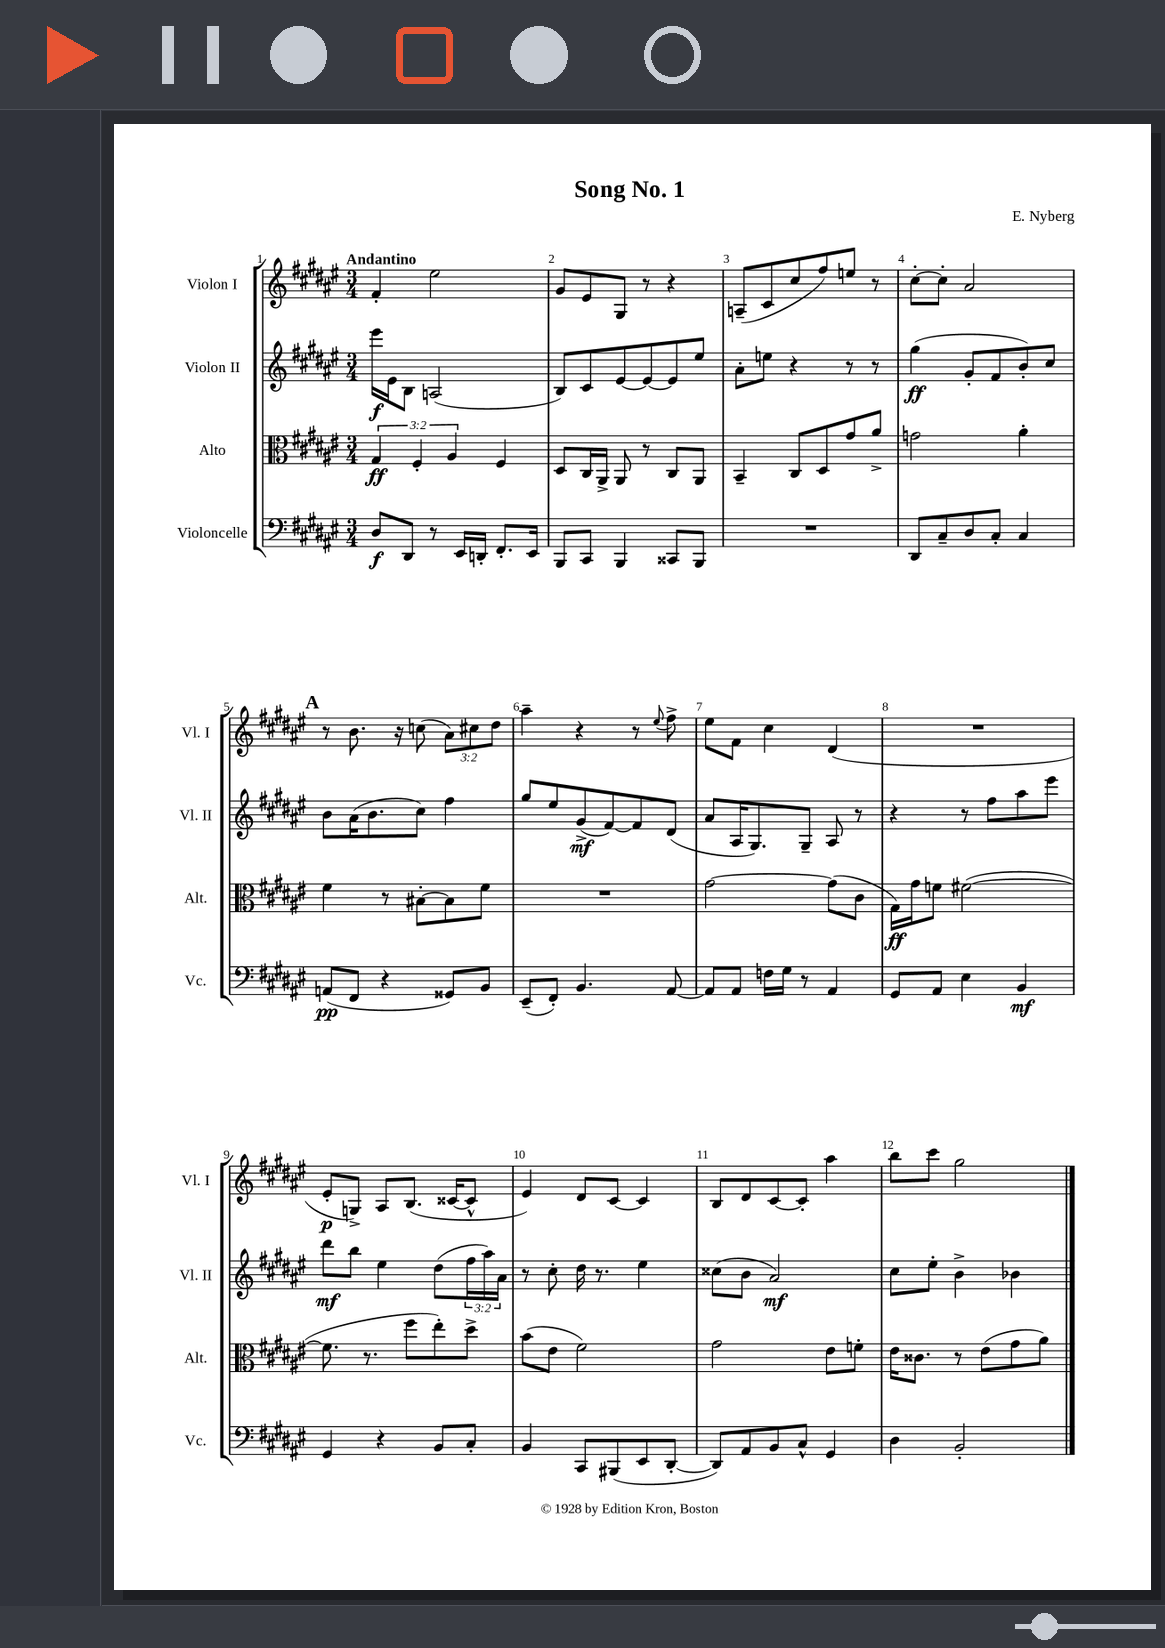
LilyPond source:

\header { title = "Song No. 1" composer = "E. Nyberg" }
<<
\new StaffGroup <<
\new Staff = "s0" \with { instrumentName = "Violon I" shortInstrumentName = "Vl. I" } {
    \clef treble \key fis \major \numericTimeSignature \time 3/4 \override Staff.TupletNumber.text = #tuplet-number::calc-fraction-text \tempo "Andantino"
    fis'4-. eis''2 |
    gis'8 eis'8 gis8 r8 r4 |
    a8--( cis'8 cis''8 fis''8) e''8 r8 |
    cis''8~-. cis''8-. ais'2 |
    \mark \markup { \bold "A" } r8 b'8. r16 c''8( \tuplet 3/2 { ais'8) cis''8 dis''8 } |
    ais''4-- r4 r8 \appoggiatura { eis''8 } fis''8-> |
    eis''8 fis'8 cis''4 dis'4( |
    R2. |
    eis'8-.\p g8->) ais8 b8.( cisis'16~ cisis'8-^ |
    eis'4) dis'8 cis'8~ cis'4 |
    b8 dis'8 cis'8~ cis'8-. ais''4 |
    b''8 cis'''8 gis''2 \bar "|." |
}
\new Staff = "s1" \with { instrumentName = "Violon II" shortInstrumentName = "Vl. II" } {
    \clef treble \key fis \major \numericTimeSignature \time 3/4 \override Staff.TupletNumber.text = #tuplet-number::calc-fraction-text
    eis'''16\f eis'16 b8 a2( |
    b8) cis'8 eis'8~ eis'8~ eis'8 eis''8 |
    ais'8-. e''8 r4 r8 r8 |
    gis''4\ff( gis'8-. fis'8 b'8-.) cis''8 |
    \mark \markup { \bold "A" } b'8 ais'16( b'8. cis''8) fis''4 |
    gis''8 eis''8 gis'8->\mf( fis'8~) fis'8 dis'8( |
    ais'8 ais16 gis8.) gis8-- ais8 r8 |
    r4 r8 fis''8 ais''8 eis'''8 |
    dis'''8\mf b''8 eis''4 dis''8( \tuplet 3/2 { fis''16 ais''16) ais'16 } |
    r8 cis''8-. dis''16 r8. eis''4 |
    cisis''8( b'8 ais'2\mf) |
    cis''8 eis''8-. b'4-> bes'4 \bar "|." |
}
\new Staff = "s2" \with { instrumentName = "Alto" shortInstrumentName = "Alt." } {
    \clef alto \key fis \major \numericTimeSignature \time 3/4 \override Staff.TupletNumber.text = #tuplet-number::calc-fraction-text
    \tuplet 3/2 { gis4\ff fis4-. ais4 } fis4 |
    dis8 cis16 ais,16-> ais,8 r8 cis8 ais,8 |
    b,4-- cis8 dis8 gis'8 ais'8-> |
    g'2 ais'4-. |
    \mark \markup { \bold "A" } fis'4 r8 bis8~-. bis8 fis'8 |
    R2. |
    gis'2~ gis'8( cis'8 |
    gis16\ff) gis'16 f'8 fis'2~( |
    fis'8. r8. fis''8 eis''8-.) dis''8-> |
    b'8( eis'8 fis'2) |
    gis'2 eis'8 f'8-. |
    eis'16 cisis'8. r8 eis'8( gis'8 ais'8) \bar "|." |
}
\new Staff = "s3" \with { instrumentName = "Violoncelle" shortInstrumentName = "Vc." } {
    \clef bass \key fis \major \numericTimeSignature \time 3/4
    dis8\f dis,8 r8 eis,16 d,16-. fis,8.-. eis,16 |
    b,,8 cis,8 b,,4 cisis,8 b,,8 |
    R2. |
    dis,8 cis8-- dis8 cis8-. cis4 |
    \mark \markup { \bold "A" } a,8\pp( fis,8 r4 gisis,8) b,8 |
    eis,8--( fis,8-.) b,4. ais,8~ |
    ais,8 ais,8 f16 gis16 r8 ais,4 |
    gis,8 ais,8 eis4 b,4\mf |
    gis,4 r4 b,8 cis8-. |
    b,4 cis,8 bis,,8( eis,8 dis,8~-. |
    dis,8) ais,8 b,8 cis8-^ gis,4 |
    dis4 b,2-. \bar "|." |
}
>>
>>
\layout { \context { \Score \override BarNumber.break-visibility = ##(#f #t #t) barNumberVisibility = #all-bar-numbers-visible } }
